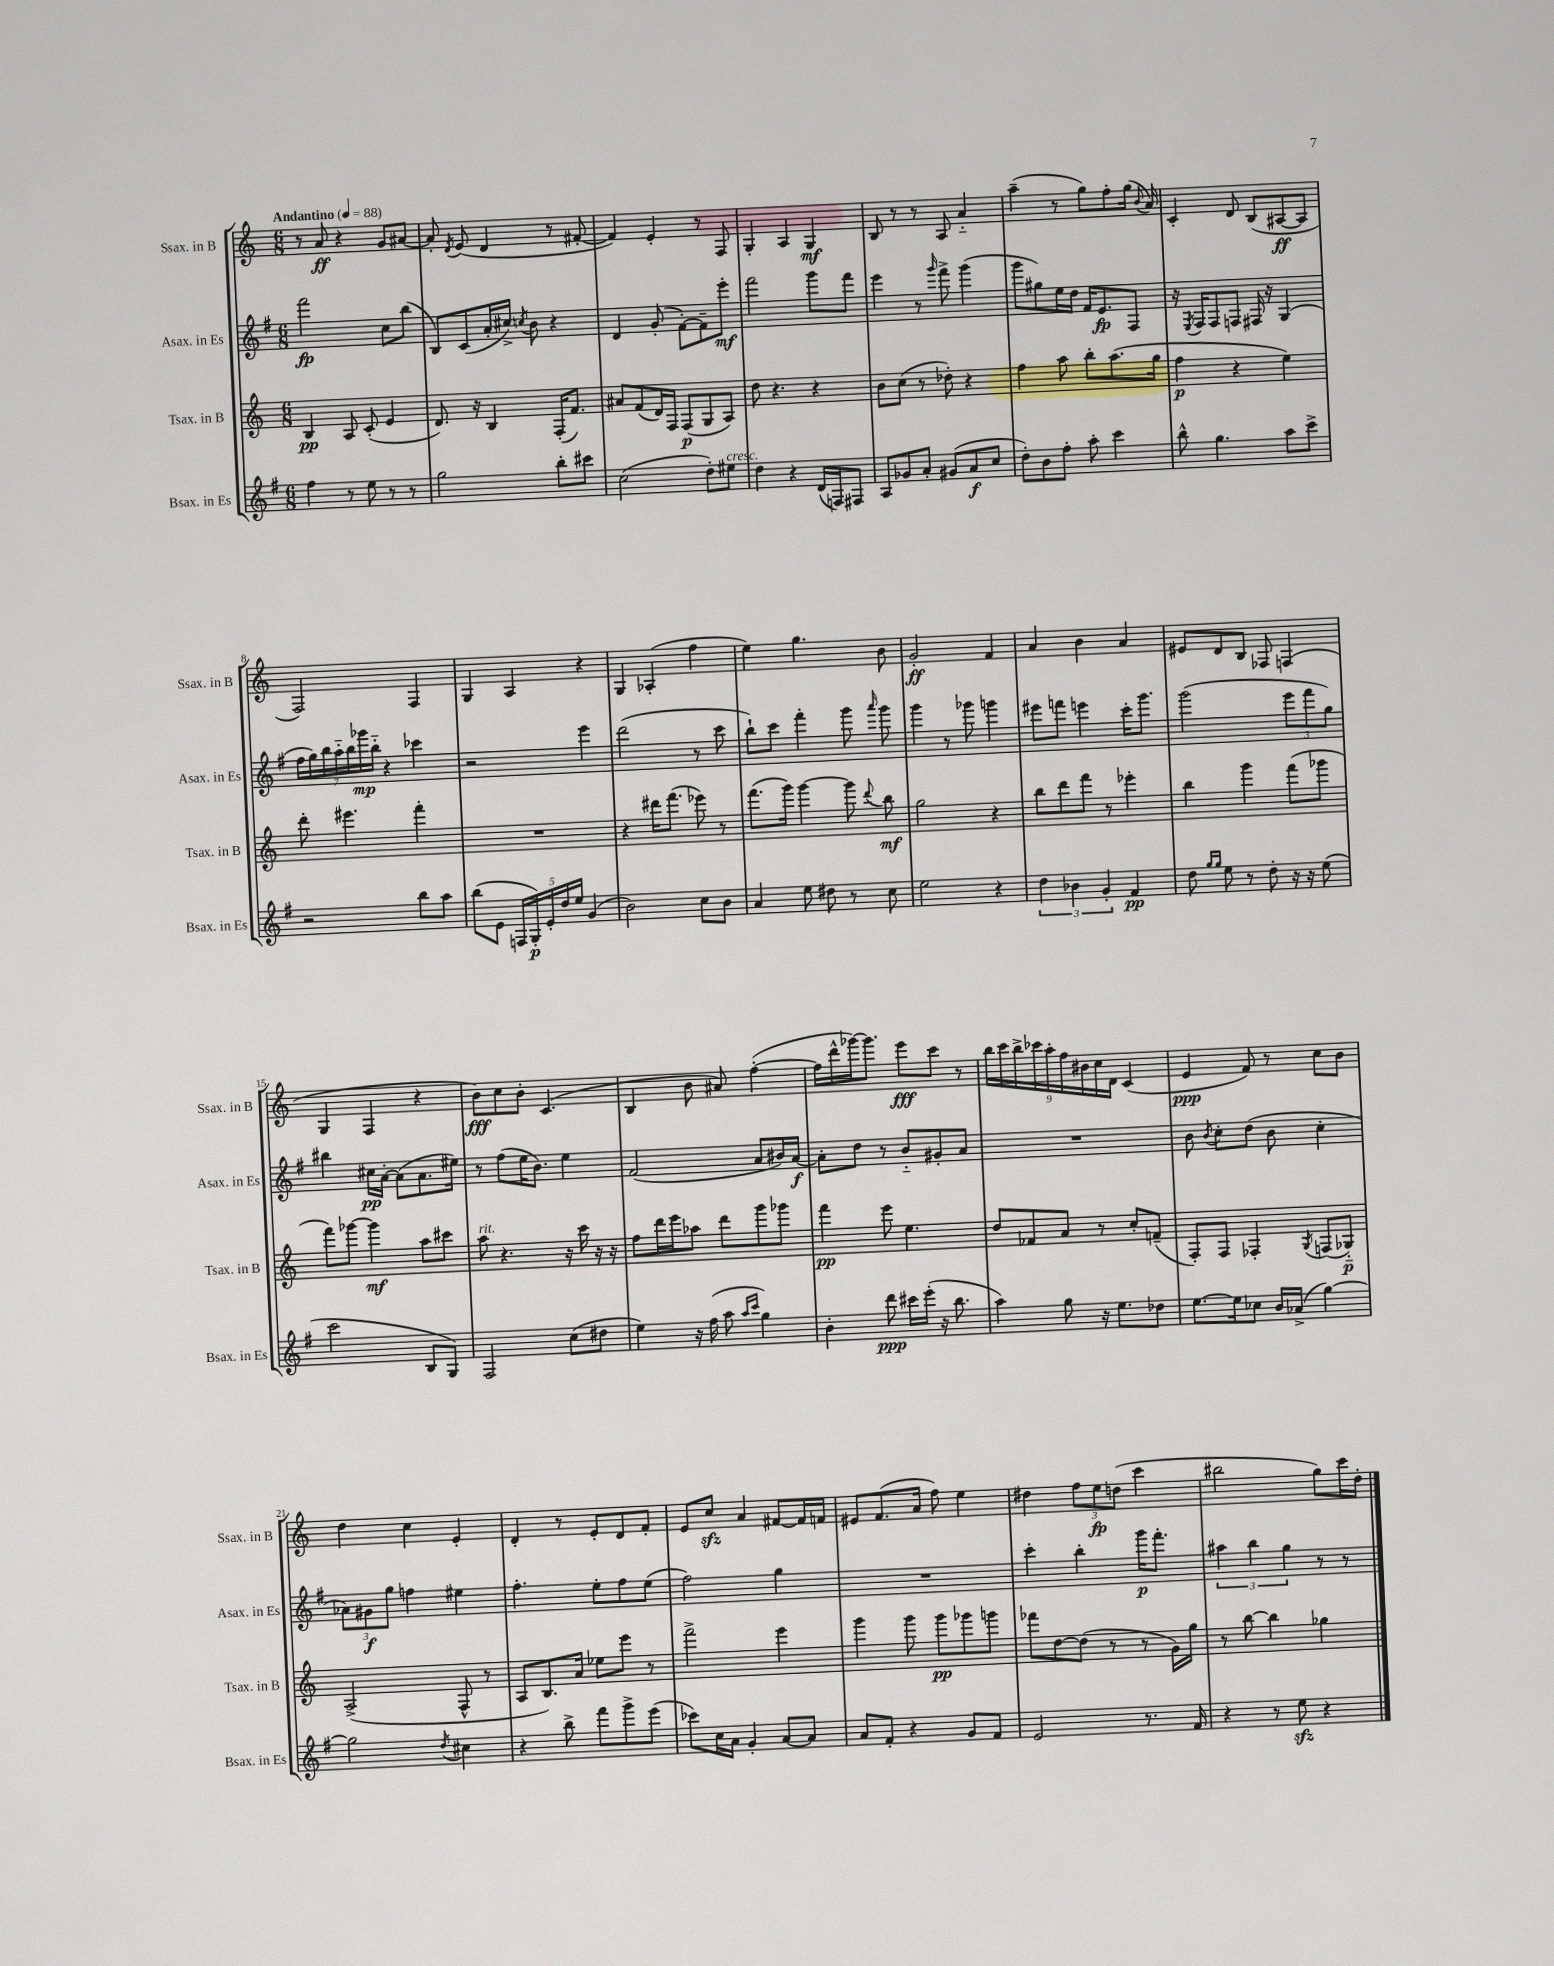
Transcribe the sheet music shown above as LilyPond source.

<<
\new StaffGroup <<
\new Staff = "s0" \with { instrumentName = "Ssax. in B" shortInstrumentName = "Ssax. in B" } {
    \clef treble \key c \major \numericTimeSignature \time 6/8 \tempo "Andantino" 4 = 88
    \autoBeamOff r8 a'8\ff r4 g'8[ ais'8]~ |
    ais'8-. \acciaccatura { d'8 } e'8( d'4 r8 fis'8~-. |
    fis'4) e'4-. r8 f8 |
    g4-. a4 g4\mf |
    b8 r8 r8 a8 a'4-_ |
    a''4--( r8 g''8[) f''8-. g''16]( \appoggiatura { b'8 } a'16) |
    c'4-. d'8 b8[( ais8~\ff ais8] |
    f2) f4 |
    g4 a4 r4 |
    g4 aes4-.( f''4 |
    e''4) g''4. b'8 |
    g'2-.\ff f'4 |
    a'4 b'4 a'4 |
    eis'8[ d'8 b8] fes8 f4( |
    g4 f4 r4 |
    b'8[\fff) c''8 b'8]-. c'4.( |
    b4 b'8 ais'8) f''4~-.( |
    f''16[ d'''16-^ ges'''16~) ges'''8.] e'''8[\fff c'''8] r8 |
    \tuplet 9/8 { b''16[ c'''16 b''16-> ces'''16 a''16-. f''16 bis'16 c''16 d'16] } c'4( |
    e'4\ppp f'8) r8 c''8[ b'8] |
    d''4 c''4 e'4-. |
    d'4-. r8 e'8[-. d'8 f'8]-. |
    e'8[ c''8]\sfz a'4 fis'8[~ fis'16 f'16] |
    eis'8[ f'8.( a'16] f''8) e''4 |
    dis''4 \tuplet 3/2 { f''8[ e''8\fp d''8]( } c'''4 |
    bis''2 g''8[) c'''16 d''16]-. \bar "|." |
}
\new Staff = "s1" \with { instrumentName = "Asax. in Es" shortInstrumentName = "Asax. in Es" } {
    \clef treble \key g \major \numericTimeSignature \time 6/8
    \autoBeamOff fis'''2\fp c''8[ b''8]( |
    b8[) c'8( a'16-. cis''16]->) \acciaccatura { c''8 } b'8 r4 |
    d'4 g'8-.( fis'8[~-.) fis'8-- e'''8]-.\mf |
    fis'''2 g'''8[ fis'''8] |
    e'''4 r8 \grace { g'''16 } fis'''8-> g'''4( |
    g'''8[ gis''8) e''16 d''16] fis'16[ e'8.\fp fis8] |
    r16 \acciaccatura { e8 } fis16[ fis8 f8] fis16 r16 g4( |
    \tuplet 7/4 { fis''16[ g''16) b''16 a''16-_ b''16 ges'''16\mp b''16]-_ } r4 ces'''4 |
    r2 e'''4 |
    d'''2( r8 c'''8 |
    b''8[-!) c'''8] fis'''4-. g'''8 \grace { a'''16 } g'''8 |
    g'''4 r8 ges'''8 g'''4 |
    eis'''8[ f'''8] e'''4 c'''16[-. g'''8.] |
    g'''2( \tuplet 3/2 { e'''8[ fis'''8 g''8]) } |
    bis''4 cis''16[\pp a'16]~-. a'8[( a'8. eis''16]) |
    r8 fis''8[( e''16 b'8.]) e''4 |
    fis'2( a'8[ bis'16) a'16]~\f |
    a'8[-. d''8] r8 b'8[-_ gis'8-. a'8] |
    R2. |
    b'8 \acciaccatura { b'8 } c''8[-. d''8]( b'8 c''4-. |
    \tuplet 3/2 { aes'8[) gis'8\f g''8] } f''4 eis''4 |
    fis''4.-. e''8[-. fis''8 e''8]( |
    fis''2) g''4 |
    R2. |
    c'''4-. b''4-. g'''16[\p fis'''8.]-. |
    \tuplet 3/2 { ais''4 b''4 g''4 } r8 r8 \bar "|." |
}
\new Staff = "s2" \with { instrumentName = "Tsax. in B" shortInstrumentName = "Tsax. in B" } {
    \clef treble \key c \major \numericTimeSignature \time 6/8
    \autoBeamOff b4\pp a8 c'8-.( e'4 |
    d'8.) r16 b4 f16[-.( f'8.]) |
    ais'8[ f'8( d'16) f16] f8[\p( g8 a8]) |
    d''8 r4. r4 |
    b'8[ c''8]( r8 des''8-.) r4 |
    f''4 a''8 b''8[-. a''8.( g''16] |
    f''4\p r4 e''4) |
    d'''8-. eis'''4. f'''4-. |
    R2. |
    r4 dis'''16[ f'''8.]( ees'''8) r8 |
    f'''8.[( g'''16]) g'''4~ g'''8 \appoggiatura { d'''8 } b''8\mf |
    g''2 r4 |
    b''8[ d'''8 f'''8] r8 ees'''4-. |
    b''4 g'''4 f'''8[( ges'''8] |
    f'''8[) ges'''8]~ ges'''4\mf a''8[ cis'''8] |
    a''8^\markup { \italic "rit." } r4. r16 c'''16 r16 r16 |
    f''8[ d'''16 e'''16 aes''8] d'''8[ g'''8 ges'''8] |
    f'''4\pp e'''8 e''4. |
    d''8[ fes'8 a'8] r8 c''8[-. f'8]--( |
    f8[-.) f8] fes4-. \acciaccatura { g8 } f8[( ges8]-_\p) |
    a2->( f8-^ r8 |
    a8[ b8.) a'16] ees''8[ e'''8] r8 |
    f'''2-> e'''4 |
    g'''4 g'''8 g'''8[\pp ges'''8 g'''8] |
    fes'''8[ d''8~ d''8]( r8 r8 g'16[) g''16] |
    r8 b''8~ b''4 ges''4 \bar "|." |
}
\new Staff = "s3" \with { instrumentName = "Bsax. in Es" shortInstrumentName = "Bsax. in Es" } {
    \clef treble \key g \major \numericTimeSignature \time 6/8
    \autoBeamOff fis''4 r8 e''8 r8 r8 |
    g''2 b''8[-. cis'''8] |
    c''2( d''8[-.) eis''8]^\markup { \italic "cresc." } |
    d''4 r4 d'16[( f16) fis8] |
    a8[ ges'8 a'8]-. gis'8[( a'8\f c''8] |
    d''8[-.) b'8 fis''8]-. a''8-. c'''4 |
    b''8-^ g''4. a''8[ c'''8]-> |
    r2 b''8[ a''8] |
    b''8[( e'8] \tuplet 5/4 { f16[ g16-.\p) e'16-. d''16 e''16] } g'4( |
    b'2) c''8[ b'8] |
    a'4 e''8 dis''8 r8 c''8 |
    e''2 r4 |
    \tuplet 3/2 { d''4 bes'4 g'4-. } fis'4\pp |
    d''8 \grace { g''16[ g''16] } e''8 r8 d''8-. r16 r16 e''8( |
    c'''2 b8[ g8]) |
    fis2 c''8[( dis''8] |
    e''4) r16 fis''16( a''8 \grace { a''16[ c'''16] } g''4) |
    b'4-. d'''8\ppp cis'''16[ e'''16]-.( r16 b''8. |
    a''4) g''8 r16 e''8.[ des''8] |
    e''8.[~ e''16 ces''8] b'16[ aes'16]->( g''4~) |
    g''2 \acciaccatura { d''8 } cis''4 |
    r4 b''8-> fis'''8[ g'''8-> e'''8]( |
    ces'''8[) c''16 a'16] g'4-. a'8[~ a'8] |
    a'8[ fis'8]-. r4 g'8[ fis'8] |
    e'2 r8. fis'16 |
    r4 r8 e''8\sfz r4 \bar "|." |
}
>>
>>
